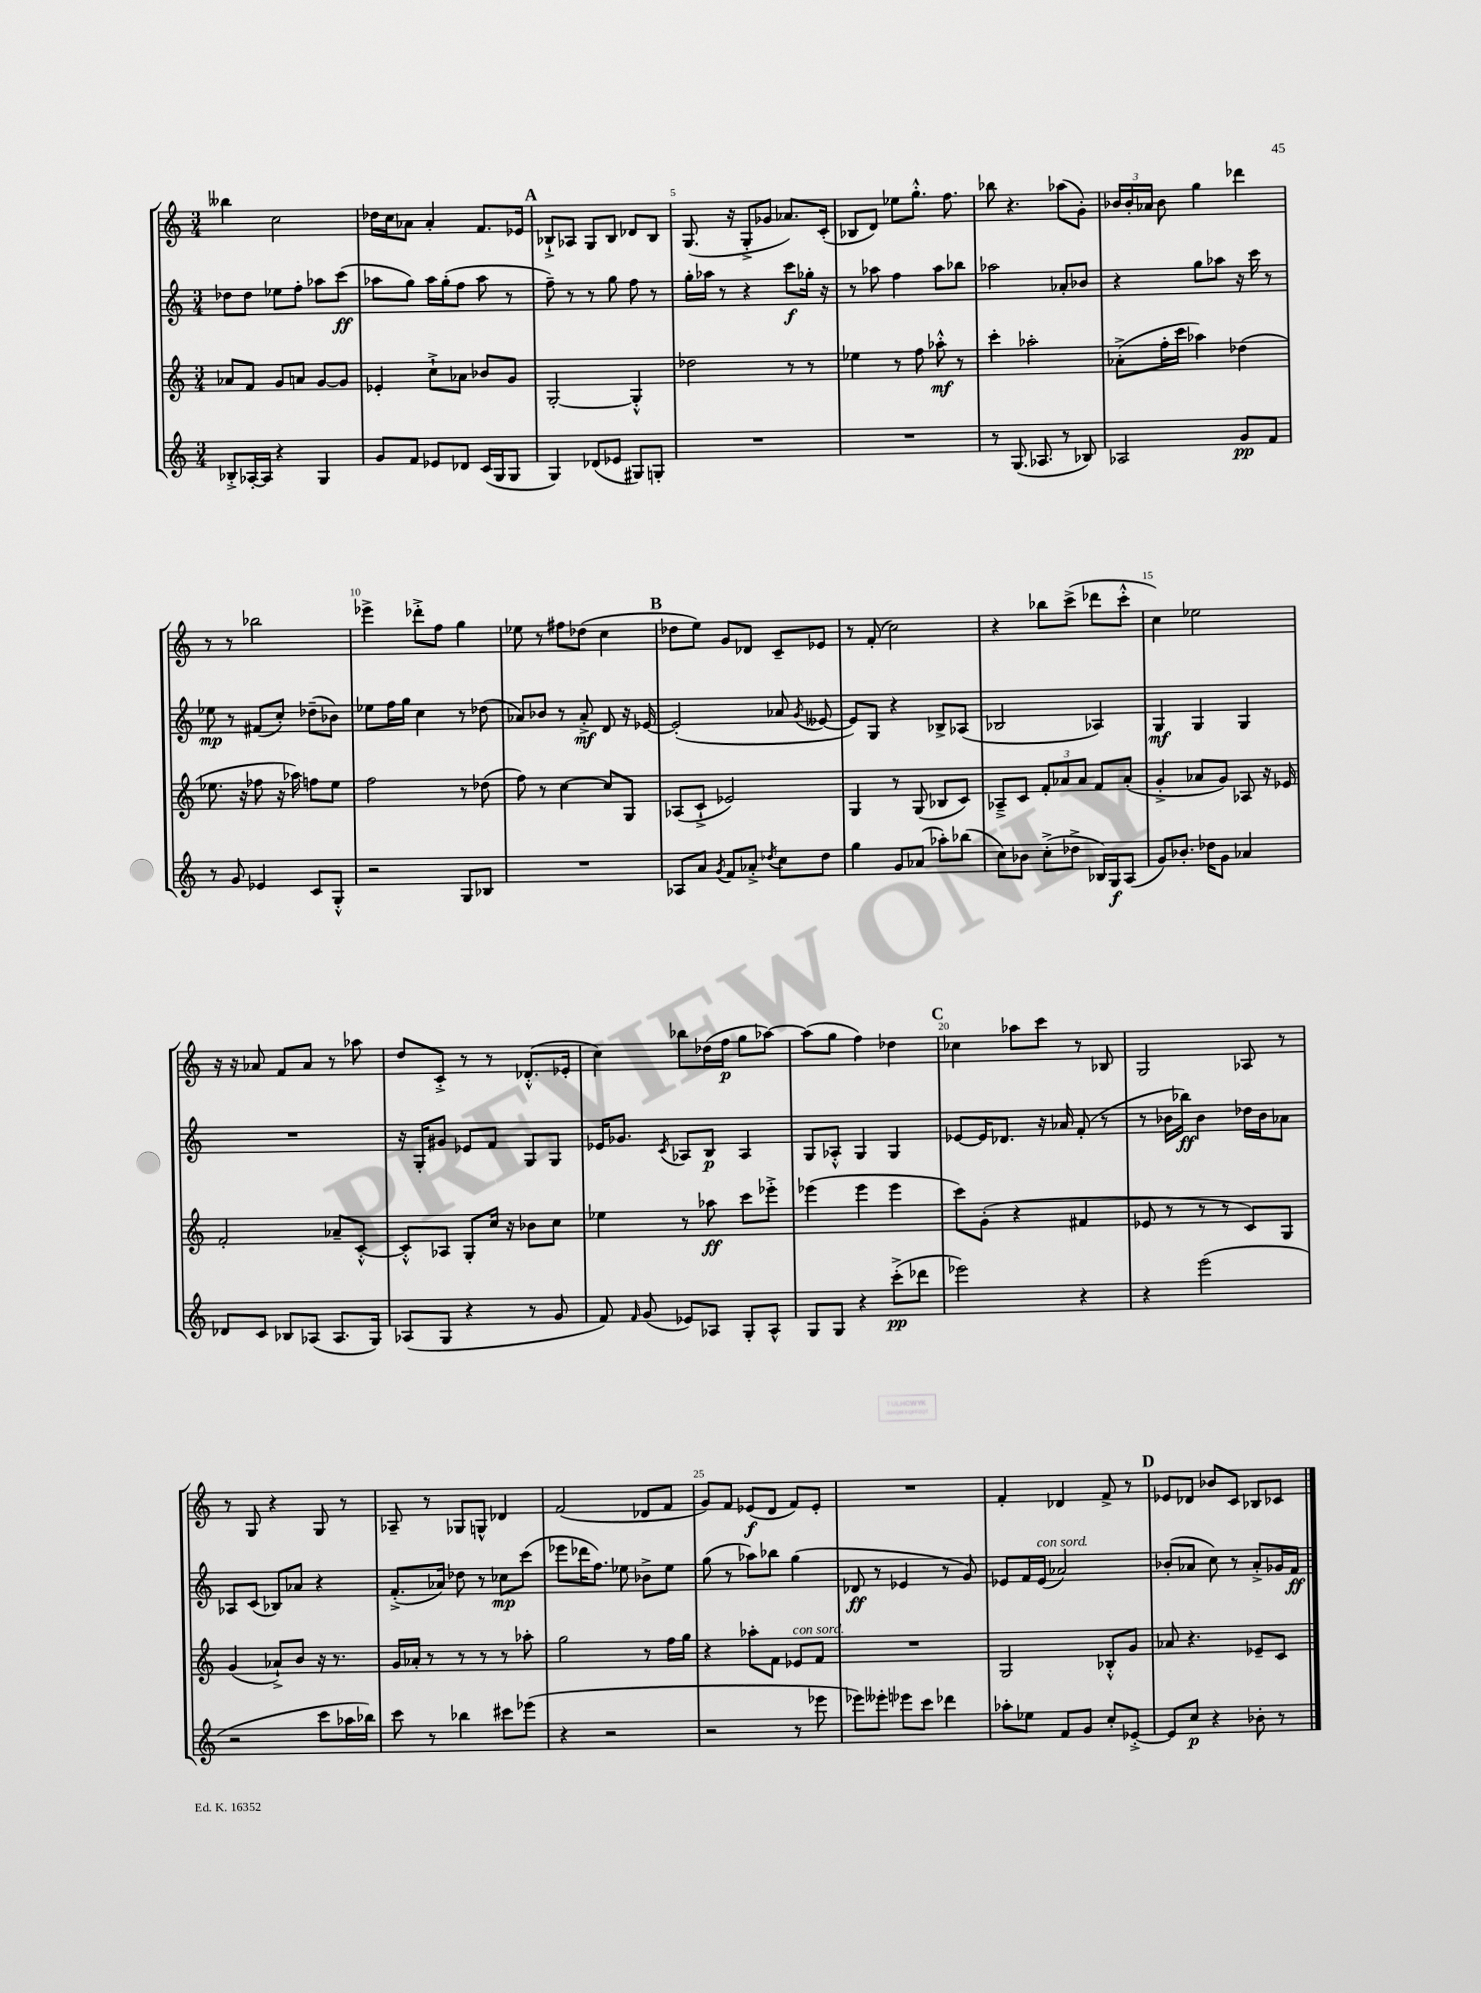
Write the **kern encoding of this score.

**kern	**dynam	**kern	**dynam	**kern	**dynam	**kern	**dynam
*part4	*part4	*part3	*part3	*part2	*part2	*part1	*part1
*staff4	*staff4	*staff3	*staff3	*staff2	*staff2	*staff1	*staff1
*clefG2	*	*clefG2	*	*clefG2	*	*clefG2	*
*k[]	*	*k[]	*	*k[]	*	*k[]	*
*M3/4	*	*M3/4	*	*M3/4	*	*M3/4	*
=2	=2	=2	=2	=2	=2	=2	=2
8B-X'^/L	.	8a-X/L	.	8dd-X\L	.	4bb--X\	.
[16A-X'/L	.	8f/J	.	8dd-\J	.	.	.
16A-/JJ]	.	.	.	.	.	.	.
4r	.	8g/L	.	8ee-X\L	.	2cc\	.
.	.	8an/J	.	8ff'\J	.	.	.
4G/	.	[8g/L	.	8aa-X\L	.	.	.
.	.	8g/J]	.	(8ccc\J	ff	.	.
=3	=3	=3	=3	=3	=3	=3	=3
8g/L	.	4e-X'/	.	8aa-X\L	.	16dd-X\LL	.
.	.	.	.	.	.	16cc\J	.
8f/J	.	.	.	8gg\J)	.	8a-X\J	.
8e-X/L	.	8cc`^\L	.	16aa-\LL	.	4a-'/	.
.	.	.	.	(16gg'\J	.	.	.
8d-X/J	.	8a-X\J	.	8ff\J	.	.	.
(16c/LL	.	8b-X/L	.	8aa-\	.	8.f/L	.
16G/J	.	.	.	.	.	.	.
8G/J	.	8g/J	.	8r	.	.	.
.	.	.	.	.	.	16e-X/Jk	.
!!LO:REH:place=s1:t=A
=4	=4	=4	=4	=4	=4	=4	=4
4G/)	.	[2G'/	.	8ff~\)	.	8B-X`^/L	.
.	.	.	.	8r	.	8A-X/J	.
(8d-X/L	.	.	.	8r	.	8G/L	.
8e-X/J	.	.	.	8gg\	.	8B-/J	.
8G#X/L)	.	4G'^^/]	.	8ff\	.	8d-X/L	.
8Gn'/J	.	.	.	8r	.	8B-/J	.
=5	=5	=5	=5	=5	=5	=5	=5
2.r	.	2dd-X\	.	16gg'\LL	.	(8.G/	.
.	.	.	.	16aa-X\JJ	.	.	.
.	.	.	.	8r	.	.	.
.	.	.	.	.	.	16r	.
.	.	.	.	4r	.	8G'^/L	.
.	.	.	.	.	.	8g-X/J	.
.	.	8r	.	8ccc\L	f	8.a-X/L)	.
.	.	8r	.	16gg-X'\Jk	.	.	.
.	.	.	.	16r	.	(16c'/Jk	.
=6	=6	=6	=6	=6	=6	=6	=6
2.r	.	4ee-X\	.	8r	.	8B-X/L	.
.	.	.	.	8aa-X\	.	8d/J)	.
.	.	8r	.	4ff\	.	8ee-X\L	.
.	.	8ff\	.	.	.	8.gg'^^\J	.
.	.	8aa-X'^^\	mf	8aa-\L	.	.	.
.	.	.	.	.	.	8.ff\	.
.	.	8r	.	8bb-X\J	.	.	.
=7	=7	=7	=7	=7	=7	=7	=7
8r	.	4ccc'\	.	2aa-X\	.	8bb-X\	.
(8.G/	.	.	.	.	.	4.r	.
.	.	2aa-X'\	.	.	.	.	.
8.A-X/	.	.	.	.	.	.	.
8r	.	.	.	8a-X'/L	.	(8aa-X\L	.
8B-X/)	.	.	.	8b-X/J	.	8g'\J)	.
=8	=8	=8	=8	=8	=8	=8	=8
2A-X/	.	(8a-X'^\L	.	4r	.	24b-X/LL	.
.	.	.	.	.	.	24b-'/	.
.	.	.	.	.	.	24a-X/JJ	.
.	.	16ff'\L	.	.	.	8b-\	.
.	.	16ccc\JJ	.	.	.	.	.
.	.	4aa-X\)	.	8gg\L	.	4gg\	.
.	.	.	.	8aa-X\J	.	.	.
8g/L	pp	(4dd-X\	.	16r	.	4ddd-X\	.
.	.	.	.	16ccc\	.	.	.
8f/J	.	.	.	8r	.	.	.
!!LO:LB:g=z
=9	=9	=9	=9	=9	=9	=9	=9
8r	.	8.ee-X\	.	8ee-X\	mp	8r	.
8g/	.	.	.	8r	.	8r	.
.	.	16r	.	.	.	.	.
4e-X/	.	8ff-X\	.	(8f#X/L	.	2bb-X\	.
.	.	16r	.	8cc'/J)	.	.	.
.	.	16aa-X\)	.	.	.	.	.
8c/L	.	8ffn\L	.	(8dd-X~\L	.	.	.
8G'^^/J	.	8ee-\J	.	8b-X\J)	.	.	.
=10	=10	=10	=10	=10	=10	=10	=10
2r	.	2ff\	.	8ee-X\L	.	4eee-X^\	.
.	.	.	.	16ff\L	.	.	.
.	.	.	.	16gg\JJ	.	.	.
.	.	.	.	4cc\	.	8ddd-X'^\L	.
.	.	.	.	.	.	8ff\J	.
8G/L	.	8r	.	8r	.	4gg\	.
8B-X/J	.	(8dd-X\	.	(8dd-X\	.	.	.
=11	=11	=11	=11	=11	=11	=11	=11
2.r	.	8ff\)	.	8a-X/L)	.	8ee-X\	.
.	.	8r	.	8b-X/J	.	8r	.
.	.	[4cc\	.	8r	.	8ff#X\L	.
.	.	.	.	8a-'^/	mf	(8dd-X\J	.
.	.	8cc/L]	.	8d/	.	4cc\	.
.	.	8G/J	.	16r	.	.	.
.	.	.	.	[16e-X/	.	.	.
!!LO:REH:place=s1:t=B
=12	=12	=12	=12	=12	=12	=12	=12
8A-X/L	.	(8A-X/L	.	(2e-'/]	.	8dd-X\L	.
8a/J	.	8c`^/J	.	.	.	8ee\J)	.
8qg/	.	.	.	.	.	.	.
8f/L	.	2e-X/)	.	.	.	8g/L	.
8a-X'^/J	.	.	.	.	.	8d-X/J	.
8qdd-X/	.	.	.	.	.	.	.
8cc\L	.	.	.	8a-X/	.	8c~/L	.
.	.	.	.	8qg/	.	.	.
8dd-\J	.	.	.	[8e--X/	.	8e-X/J	.
=13	=13	=13	=13	=13	=13	=13	=13
4gg\	.	4G/	.	8e--/L])	.	8r	.
.	.	.	.	8G/J	.	(8f'/	.
8g/L	.	8r	.	4r	.	2cc\)	.
(8a-X/J	.	(8G/	.	.	.	.	.
8aa-X'\L)	.	8B-X/L	.	8B-X^/L	.	.	.
(8bb-X\J	.	8c/J)	.	(8A-X/J	.	.	.
=14	=14	=14	=14	=14	=14	=14	=14
8cc\L)	.	8A-X~^/L	.	2B-X/	.	4r	.
8b-X\J	.	8c/J	.	.	.	.	.
(8cc'^\L	.	12f'/L	.	.	.	8bb-X\L	.
.	.	12a-X/	.	.	.	.	.
8dd-X^\J	.	.	.	.	.	(8ccc^\J	.
.	.	12a-/J	.	.	.	.	.
16B-X/LL)	.	8f/L	.	4A-X/)	.	8ddd-X\L	.
16G/J	f	.	.	.	.	.	.
(8A/J	.	(8a-'/J	.	.	.	8ccc'^^\J	.
=15	=15	=15	=15	=15	=15	=15	=15
8g/L)	.	4g'^/	.	4G/	mf	4cc\)	.
8.b-X'/J	.	.	.	.	.	.	.
.	.	8a-X/L	.	4G/	.	2ee-X\	.
16dd-X\KL	.	.	.	.	.	.	.
8g\J	.	8g/J)	.	.	.	.	.
4a-X/	.	8A-X/	.	4G/	.	.	.
.	.	16r	.	.	.	.	.
.	.	16e-X/	.	.	.	.	.
!!LO:LB:g=z
=16	=16	=16	=16	=16	=16	=16	=16
8d-X/L	.	2f'/	.	2.r	.	16r	.
.	.	.	.	.	.	16r	.
8c/J	.	.	.	.	.	8a-X/	.
8B-X/L	.	.	.	.	.	8f/L	.
(8A-X/J	.	.	.	.	.	8a-/J	.
8.A-/L	.	8a-X~/L	.	.	.	8r	.
.	.	[8c'^^/J	.	.	.	8aa-X\	.
16G/Jk)	.	.	.	.	.	.	.
=17	=17	=17	=17	=17	=17	=17	=17
(8A-X/L	.	8c'^^/L]	.	16r	.	8dd/L	.
.	.	.	.	16G'/KL	.	.	.
8G/J	.	8A-X/J	.	8g#X/J	.	8c'^/J	.
4r	.	8G'/L	.	8e-X/L	.	8r	.
.	.	16cc/Jk	.	8f/J	.	8r	.
.	.	16r	.	.	.	.	.
8r	.	8b-X\L	.	8G/L	.	(8.d-X'^^/L	.
8g/	.	8cc\J	.	8G/J	.	.	.
.	.	.	.	.	.	16e-X'/Jk	.
=18	=18	=18	=18	=18	=18	=18	=18
8f/)	.	4ee-X\	.	16e-X/KL	.	4cc\)	.
.	.	.	.	8.g-X/J	.	.	.
16qqf/	.	.	.	.	.	.	.
(8g/	.	.	.	.	.	.	.
.	.	.	.	8qc/	.	.	.
8e-X/L)	.	8r	.	8A-X/L	.	8bb-X\L	.
8A-X/J	.	8aa-X\	ff	8B/J	p	(16dd-X\L	.
.	.	.	.	.	.	16ff\JJ	p
8G'/L	.	8ccc\L	.	4A-/	.	8gg\L	.
8A-^^/J	.	8eee-X'^\J	.	.	.	[8aa-X\J)	.
=19	=19	=19	=19	=19	=19	=19	=19
8G/L	.	(4eee-X\	.	8G/L	.	(8aa-\L]	.
8G/J	.	.	.	8A-X'^^/J	.	8gg\J	.
4r	.	4eee-\	.	4G/	.	4ff\)	.
(8ccc'^\L	pp	4eee-\	.	4G/	.	4dd-X\	.
8ddd-X\J	.	.	.	.	.	.	.
!!LO:REH:place=s1:t=C
=20	=20	=20	=20	=20	=20	=20	=20
2eee-X\)	.	8ccc\L)	.	[8e-X/L	.	4cc-X\	.
.	.	(8g'\J	.	16e-/K]	.	.	.
.	.	.	.	8.d-X/J	.	.	.
.	.	4r	.	.	.	8aa-X\L	.
.	.	.	.	16r	.	8ccc\J	.
.	.	.	.	16a-X/	.	.	.
4r	.	4f#X/	.	(8f'/	.	8r	.
.	.	.	.	8r	.	8B-X/	.
=21	=21	=21	=21	=21	=21	=21	=21
4r	.	8e-X/	.	8r	.	2G/	.
.	.	8r	.	16b-X\LL	.	.	.
.	.	.	.	16bb-X\JJ)	ff	.	.
(2eee\	.	8r	.	4b-\	.	.	.
.	.	8r	.	.	.	.	.
.	.	8c/L)	.	16dd-X\LL	.	8A-X/	.
.	.	.	.	16b-\J	.	.	.
.	.	8G/J	.	8a-X\J	.	8r	.
!!LO:LB:g=z
=22	=22	=22	=22	=22	=22	=22	=22
2r	.	(4g/	.	8A-X/L	.	8r	.
.	.	.	.	(8c/J	.	8G/	.
.	.	8a-X`^/L)	.	8B-X/L)	.	4r	.
.	.	8b/J	.	8a-X/J	.	.	.
8ccc\L	.	16r	.	4r	.	8G/	.
.	.	8.r	.	.	.	.	.
16aa-X\L	.	.	.	.	.	8r	.
16bb-X\JJ)	.	.	.	.	.	.	.
=23	=23	=23	=23	=23	=23	=23	=23
8ccc\	.	16g/LL	.	(8.f'^/L	.	8A-X~/	.
.	.	16a-X'/JJ	.	.	.	.	.
8r	.	8r	.	.	.	8r	.
.	.	.	.	16a-X/Jk)	.	.	.
4bb-X\	.	8r	.	8dd-X\	.	8G-X/L	.
.	.	8r	.	8r	.	8Gn^^/J	.
8ccc#X\L	.	8r	.	8cc-X\L	mp	4d-X/	.
(8eee-X\J	.	8aa-X'\	.	(8ccc\J	.	.	.
=24	=24	=24	=24	=24	=24	=24	=24
4r	.	2gg\	.	8eee-X\L	.	(2f/	.
.	.	.	.	16ddd-X\K	.	.	.
.	.	.	.	8.ff\J)	.	.	.
2r	.	.	.	.	.	.	.
.	.	.	.	8ee-X\	.	.	.
.	.	8r	.	8b-X^\L	.	8d-X/L	.
.	.	16ff\LL	.	8ee-\J	.	8f/J	.
.	.	16gg\JJ	.	.	.	.	.
=25	=25	=25	=25	=25	=25	=25	=25
2r	.	4r	.	(8gg\	.	8g/L)	.
.	.	.	.	8r	.	8f/J	.
.	.	8aa-X'\L	.	8aa-X\L)	.	(8e-X/L	f
.	.	8f\J	.	8bb-X\J	.	8d/J	.
!	!	!LO:TX:a:i:t=con sord.	!	!	!	!	!
8r	.	8e-X/L	.	(4gg\	.	8f/L)	.
8eee-X\	.	8f/J	.	.	.	8e-'/J	.
=26	=26	=26	=26	=26	=26	=26	=26
8eee-X\L)	.	2.r	.	8d-X/	ff	2.r	.
8eee--X'\J	.	.	.	8r	.	.	.
8eee-X\L	.	.	.	4e-X/	.	.	.
8ccc\J	.	.	.	.	.	.	.
4ddd-X\	.	.	.	8r	.	.	.
.	.	.	.	8g/)	.	.	.
=27	=27	=27	=27	=27	=27	=27	=27
8aa-X'\L	.	2G/	.	8e-X/L	.	4f'/	.
8ee-X\J	.	.	.	16f/L	.	.	.
!	!	!	!	!LO:TX:a:i:t=con sord.	!	!	!
.	.	.	.	(16e-/JJ	.	.	.
8f/L	.	.	.	2a-X/)	.	4d-X/	.
8g/J	.	.	.	.	.	.	.
8cc'/L	.	8B-X'^^/L	.	.	.	8f^/	.
[8e-X'^/J	.	8g/J	.	.	.	8r	.
!!LO:REH:place=s1:t=D
=28	=28	=28	=28	=28	=28	=28	=28
8e-/L]	.	8a-X/	.	(8b-X'/L	.	8e-X/L	.
8cc/J	p	4.r	.	8a-X/J	.	8d-X/J	.
4r	.	.	.	8cc\)	.	8b-X/L	.
.	.	.	.	8r	.	8c/J	.
8b-X'\	.	8e-X~/L	.	8a-'^/L	.	8B-X/L	.
8r	.	8c/J	.	16g-X/L	.	8c-X/J	.
.	.	.	.	16f/JJ	ff	.	.
==	==	==	==	==	==	==	==
*-	*-	*-	*-	*-	*-	*-	*-
